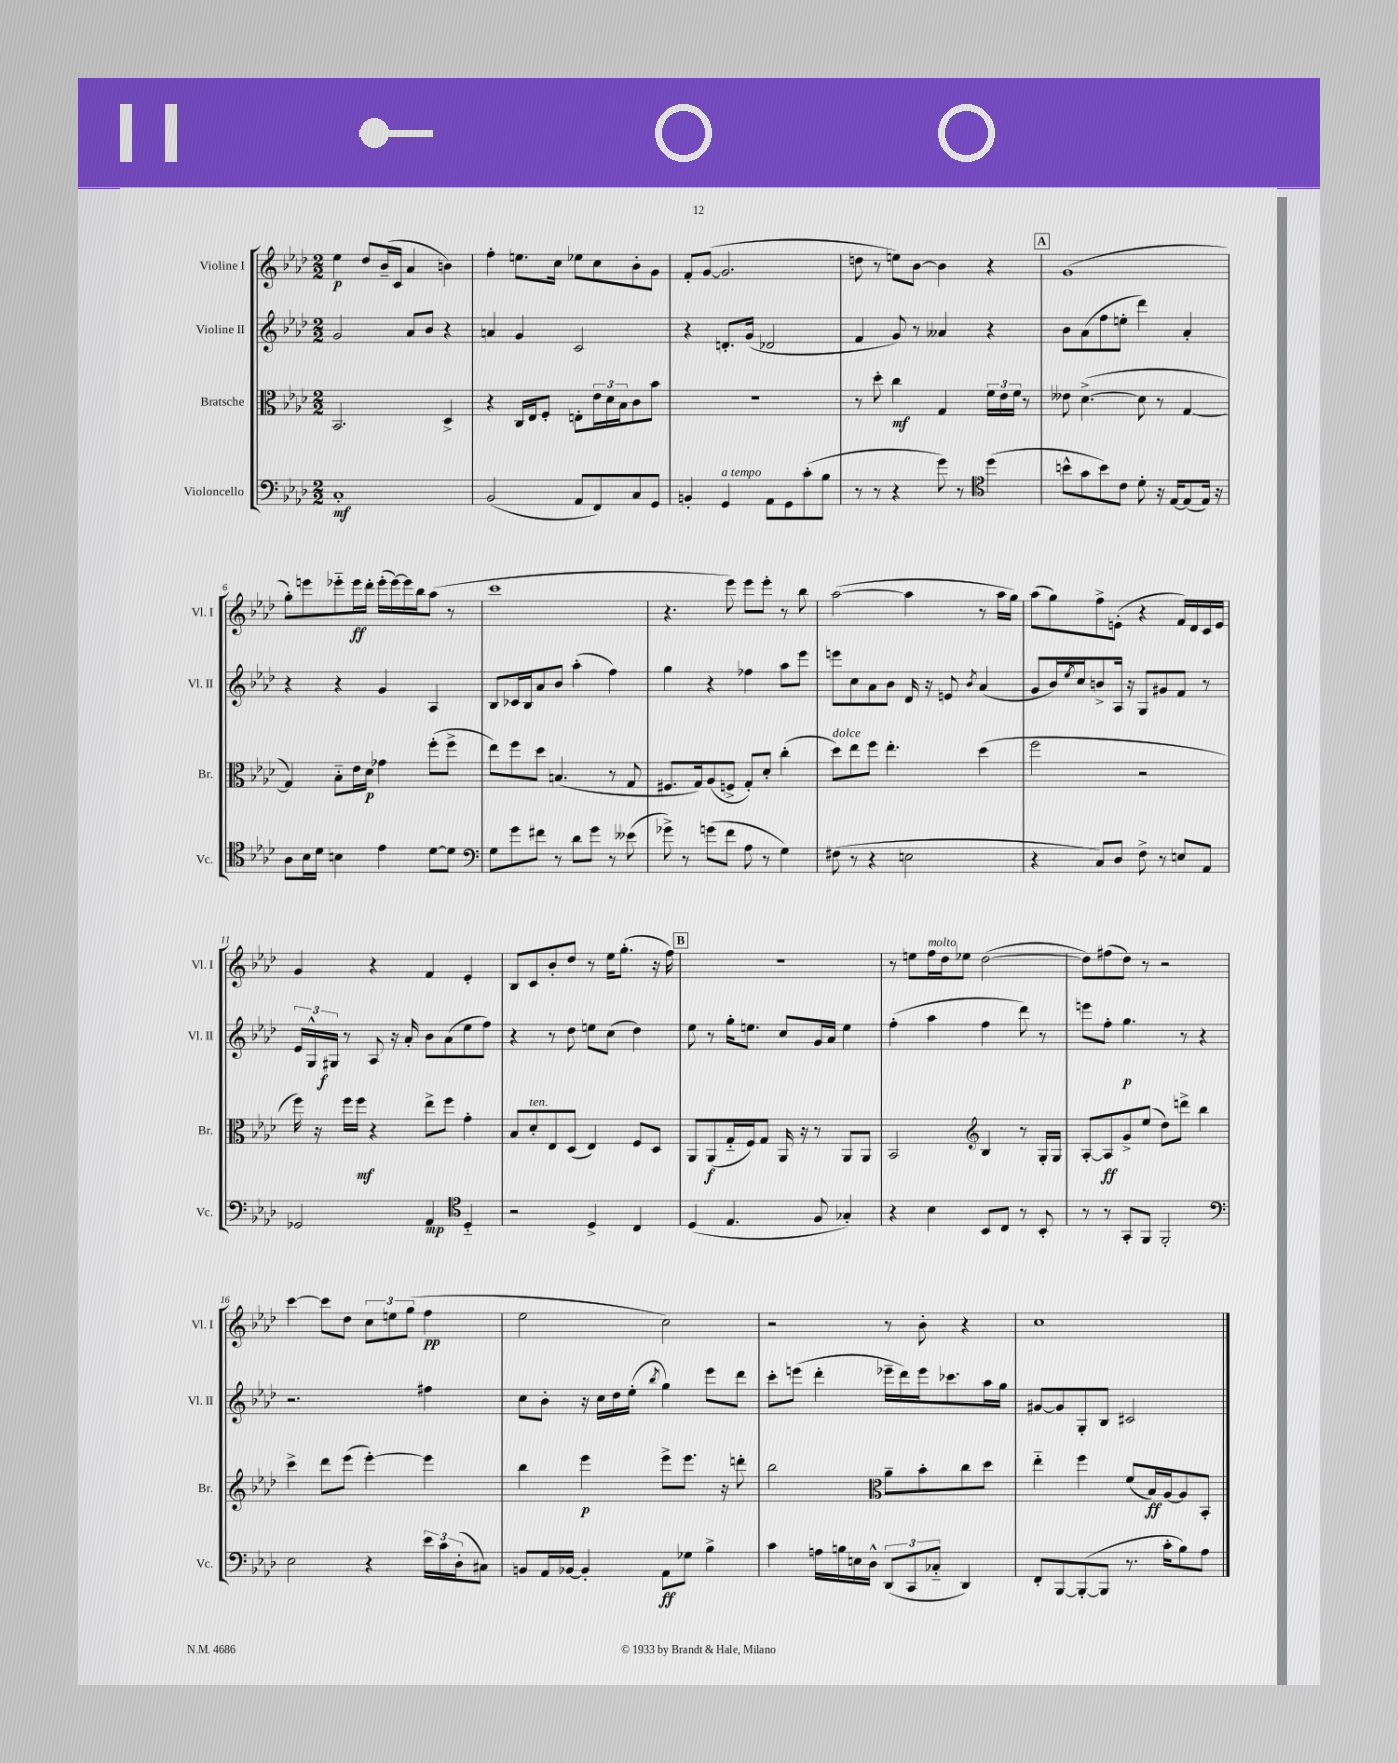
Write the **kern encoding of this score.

**kern	**dynam	**kern	**dynam	**kern	**dynam	**kern	**dynam
*part4	*part4	*part3	*part3	*part2	*part2	*part1	*part1
*staff4	*staff4	*staff3	*staff3	*staff2	*staff2	*staff1	*staff1
*I"Violoncello	*	*I"Bratsche	*	*I"Violine II	*	*I"Violine I	*
*I'Vc.	*	*I'Br.	*	*I'Vl. II	*	*I'Vl. I	*
*clefF4	*	*clefC3	*	*clefG2	*	*clefG2	*
*k[b-e-a-d-]	*	*k[b-e-a-d-]	*	*k[b-e-a-d-]	*	*k[b-e-a-d-]	*
*M2/2	*	*M2/2	*	*M2/2	*	*M2/2	*
=1	=1	=1	=1	=1	=1	=1	=1
1C'	mf	2.BB-/	.	2g/	.	4ee-\	p
.	.	.	.	.	.	8dd-/L	.
.	.	.	.	.	.	(16b-~/L	.
.	.	.	.	.	.	16c/JJ	.
.	.	.	.	8a-/L	.	4a-/	.
.	.	.	.	8b-/J	.	.	.
.	.	4D-^/	.	4r	.	4bn\)	.
=2	=2	=2	=2	=2	=2	=2	=2
(2BB-/	.	4r	.	4an/	.	4ff'\	.
.	.	16C/LL	.	4g/	.	8.een\L	.
.	.	16E-/J	.	.	.	.	.
.	.	8F'/J	.	.	.	.	.
.	.	.	.	.	.	16cc\Jk	.
8AA-/L	.	8En'\L	.	2c/	.	8ee-X\L	.
8FF/)	.	24e-\L	.	.	.	8cc\	.
.	.	24d-\	.	.	.	.	.
.	.	24B-\J	.	.	.	.	.
8C/	.	8c\	.	.	.	8b-'\	.
8GG/J	.	8b-\J	.	.	.	8g\J	.
=3	=3	=3	=3	=3	=3	=3	=3
4BBn'/	.	1r	.	4r	.	8f'/L	.
.	.	.	.	.	.	([8g/J	.
!LO:TX:a:i:t=a tempo	!	!	!	!	!	!	!
4GG/	.	.	.	8.dn'/L	.	2.g/]	.
.	.	.	.	(16g/Jk	.	.	.
8AA-\L	.	.	.	2d-X/	.	.	.
8GG\	.	.	.	.	.	.	.
(8c'\	.	.	.	.	.	.	.
8B-\J	.	.	.	.	.	.	.
=4	=4	=4	=4	=4	=4	=4	=4
8r	.	8r	.	4f/	.	8ddn\	.
8r	.	8dd-'\	.	.	.	8r	.
4r	.	4cc\	mf	8g/)	.	8een\L)	.
.	.	.	.	8r	.	[8b-\J	.
8g\)	.	4G/	.	4a--X/	.	4b-\]	.
8r	.	.	.	.	.	.	.
*clefC4	*	*	*	*	*	*	*
(4dd-\	.	24f\LL	.	4r	.	4r	.
.	.	24e-\	.	.	.	.	.
.	.	24f\JJ	.	.	.	.	.
.	.	8r	.	.	.	.	.
!!LO:REH:place=s1:t=A
=5	=5	=5	=5	=5	=5	=5	=5
8bn^^\L	.	8e--X\	.	8b-\L	.	(1g	.
8g\	.	([4.d-^\	.	(8a-\	.	.	.
8b\)	.	.	.	8ff\	.	.	.
8c\J	.	.	.	8een'\J	.	.	.
8d-'\	.	8d-\]	.	4ddd-\)	.	.	.
16r	.	8r	.	.	.	.	.
[16E-/KL	.	.	.	.	.	.	.
(8E-/]	.	[4G/	.	4a-'/	.	.	.
16E-/Jk)	.	.	.	.	.	.	.
16r	.	.	.	.	.	.	.
!!LO:LB:g=z
=6	=6	=6	=6	=6	=6	=6	=6
8A-\L	.	4G/])	.	4r	.	8gg'\L)	.
16B-\L	.	.	.	.	.	8eeen\	.
16d-\JJ	.	.	.	.	.	.	.
4Bn\	.	8B-\L	.	4r	.	8eee-X\	.
.	.	16e-\L	.	.	.	16eee-\L	ff
.	.	16d-\JJ	p	.	.	16ddd-'\JJ	.
4e-\	.	4g-X\	.	4g/	.	(16eee-'\LL	.
.	.	.	.	.	.	[16eee-\)	.
.	.	.	.	.	.	16eee-\]	.
.	.	.	.	.	.	16bb-\J	.
[8d-\L	.	(8ff'\L	.	4A-/	.	(8aa-\J	.
8d-\J]	.	8ff^\J	.	.	.	8r	.
=7	=7	=7	=7	=7	=7	=7	=7
*clefF4	*	*	*	*	*	*	*
8G\L	.	8ee-\L)	.	8B-/L	.	1ccc	.
8g\	.	8ff\	.	16c-X/L	.	.	.
.	.	.	.	16B-/J	.	.	.
8f#X\J	.	8dd-\J	.	8a-/	.	.	.
8r	.	(4.Bn/	.	8b-/J	.	.	.
8d-\L	.	.	.	(4aa-'\	.	.	.
8g\J	.	.	.	.	.	.	.
8r	.	8r	.	4ff\)	.	.	.
(8e--X\	.	8G/	.	.	.	.	.
=8	=8	=8	=8	=8	=8	=8	=8
8g-X^\)	.	8.F#X/L	.	4gg\	.	4.r	.
8r	.	.	.	.	.	.	.
.	.	16G/k)	.	.	.	.	.
(8gn\L	.	(8A-/	.	4r	.	.	.
8f\J	.	8Fn^/J	.	.	.	8eee-\)	.
8A-\	.	8G'/L)	.	4ff-X\	.	8eee-\L	.
8r	.	8d-'/J	.	.	.	8eee-'\J	.
4G\)	.	(4cc'\	.	8aa-\L	.	8r	.
.	.	.	.	8eee-\J	.	8bb-\	.
=9	=9	=9	=9	=9	=9	=9	=9
!	!	!LO:TX:a:i:t=dolce	!	!	!	!	!
(8F#X\	.	8dd-\L)	.	8eeen\L	.	([2aa-\	.
8r	.	8ee-\	.	8cc\	.	.	.
4r	.	8ff\J	.	8a-\	.	.	.
.	.	4.ee-'\	.	8b-\J	.	.	.
2En\	.	.	.	16d-/	.	4aa-\]	.
.	.	.	.	16r	.	.	.
.	.	.	.	8en/	.	.	.
.	.	.	.	8qb-/	.	.	.
.	.	(4dd-\	.	(4a-/	.	8r	.
.	.	.	.	.	.	16aa-\LL	.
.	.	.	.	.	.	16gg\JJ)	.
=10	=10	=10	=10	=10	=10	=10	=10
4r	.	2ff\	.	8g/L	.	(8aa-\L	.
.	.	.	.	16b-/L)	.	8gg\)	.
.	.	.	.	8qee-/	.	.	.
.	.	.	.	16cc/J	.	.	.
8C/L)	.	.	.	8bn^/	.	8ff^\	.
8D-/J	.	.	.	16A-/Jk	.	(8en'\J	.
.	.	.	.	16r	.	.	.
8F^\	.	2r	.	8G/L	.	4r	.
8r	.	.	.	8g#X/	.	.	.
8En/L	.	.	.	8f/J	.	16f/LL)	.
.	.	.	.	.	.	16d-/	.
8AA-/J	.	.	.	8r	.	16c/	.
.	.	.	.	.	.	16e/JJ	.
!!LO:LB:g=z
=11	=11	=11	=11	=11	=11	=11	=11
2GG-X/	.	16ff\)	.	24e-/LL	.	4g/	.
.	.	.	.	24G^^/	.	.	.
.	.	16r	.	.	.	.	.
.	.	.	.	24G#X/JJ	f	.	.
.	.	16ff\LL	.	8r	.	.	.
.	.	16ff\JJ	mf	.	.	.	.
.	.	4r	.	8A-/	.	4r	.
.	.	.	.	16r	.	.	.
.	.	.	.	16a-'/	.	.	.
4AA-/	mp	8ee-^\L	.	8b-\L	.	4f/	.
.	.	8ff\J	.	(8a-\	.	.	.
*clefC4	*	*	*	*	*	*	*
4D-/	.	4g'\	.	8ee-\	.	4e-'/	.
.	.	.	.	8ff\J)	.	.	.
=12	=12	=12	=12	=12	=12	=12	=12
2r	.	8B-/L	.	4r	.	8B-/L	.
!	!	!LO:TX:a:i:t=ten.	!	!	!	!	!
.	.	8d-'/	.	.	.	8c/	.
.	.	8E-/	.	8r	.	8b-'/	.
.	.	(8D-/J	.	8dd-\	.	8dd-/J	.
4D-^/	.	4E-/)	.	8een\L	.	8r	.
.	.	.	.	(8cc\J	.	16ee-\KL	.
.	.	.	.	.	.	(8.gg'\J	.
4C/	.	8F/L	.	4dd-\)	.	.	.
.	.	8D-/J	.	.	.	16r	.
.	.	.	.	.	.	16ff\)	.
!!LO:REH:place=s1:t=B
=13	=13	=13	=13	=13	=13	=13	=13
(4D-/	.	8AA-/L	.	8ee-\	.	1r	.
.	.	(8AA-/	f	8r	.	.	.
4.E-/	.	16G/L	.	16gg'\KL	.	.	.
.	.	16F/J)	.	8.een\J	.	.	.
.	.	8G/J	.	.	.	.	.
.	.	16AA-/	.	8cc/L	.	.	.
.	.	16r	.	.	.	.	.
8F/	.	8r	.	16g/L	.	.	.
.	.	.	.	16a-/JJ	.	.	.
4G-X'/)	.	8AA-/L	.	4ee\	.	.	.
.	.	8AA-/J	.	.	.	.	.
=14	=14	=14	=14	=14	=14	=14	=14
4r	.	2BB-/	.	(4ff'\	.	8r	.
.	.	.	.	.	.	8een\L	.
!	!	!	!	!	!	!LO:TX:a:i:t=molto	!
4B-\	.	.	.	4aa-\	.	16ff\L	.
.	.	.	.	.	.	16dd-\J	.
.	.	.	.	.	.	8ee-X\J	.
*	*	*clefG2	*	*	*	*	*
8BB-/L	.	4B-/	.	4ff\	.	([2dd-\	.
8C/J	.	.	.	.	.	.	.
8r	.	8r	.	8ddd-\)	.	.	.
8BB-'/	.	16G'/LL	.	8r	.	.	.
.	.	16G/JJ	.	.	.	.	.
=15	=15	=15	=15	=15	=15	=15	=15
8r	.	[8A-'/L	.	8eeen\L	.	8dd-\L])	.
8r	.	8A-/]	ff	8ff'\J	.	(8ff#X\	.
8GG'/L	.	8g^/	.	4.gg\	p	8dd-\J)	.
8FF/J	.	(8ee-/J	.	.	.	8r	.
2FF'/	.	8dd-\L)	.	.	.	2r	.
.	.	8dddn^\J	.	8r	.	.	.
.	.	4bb-\	.	4r	.	.	.
!!LO:LB:g=z
=16	=16	=16	=16	=16	=16	=16	=16
*clefF4	*	*	*	*	*	*	*
2E-\	.	4ccc^\	.	2.r	.	[4ccc\	.
.	.	8ddd-\L	.	.	.	8ccc\L]	.
.	.	(8eee-\J	.	.	.	8dd-\J	.
4r	.	[4eee-'\)	.	.	.	12cc\L	.
.	.	.	.	.	.	12een\	.
.	.	.	.	.	.	(12gg\J	.
24e-\LL	.	4eee-\]	.	4ff#X\	.	4ff\	pp
24c\	.	.	.	.	.	.	.
(24D-'\J	.	.	.	.	.	.	.
8C#X\J)	.	.	.	.	.	.	.
=17	=17	=17	=17	=17	=17	=17	=17
8BBn/L	.	4bb-\	.	8cc\L	.	2ee-\	.
16AA-/L	.	.	.	8b-'\J	.	.	.
[16BB-X/JJ	.	.	.	.	.	.	.
4BB-'/]	.	4eee-\	p	16r	.	.	.
.	.	.	.	16cc\LL	.	.	.
.	.	.	.	16dd-\	.	.	.
.	.	.	.	(16ee-'\JJ	.	.	.
.	.	.	.	8qbb-/	.	.	.
8AA-\L	ff	8eee-^\L	.	4gg\)	.	2cc\)	.
8G-X\J	.	8.eee-\J	.	.	.	.	.
4B-^\	.	.	.	8eee-\L	.	.	.
.	.	16r	.	.	.	.	.
.	.	8dddn'\	.	8ddd-\J	.	.	.
=18	=18	=18	=18	=18	=18	=18	=18
4c\	.	2bb-\	.	8ccc'\L	.	2r	.
.	.	.	.	(8eeen\J	.	.	.
16An\LL	.	.	.	4ddd-'\	.	.	.
16Bn\	.	.	.	.	.	.	.
16En\	.	.	.	.	.	.	.
16D-^^\JJ	.	.	.	.	.	.	.
*	*	*clefC3	*	*	*	*	*
(12DD-/L	.	8a-~\L	.	16eee-X~\LL	.	8r	.
.	.	.	.	16ddd-\)	.	.	.
12CC/	.	.	.	.	.	.	.
.	.	8b-'\	.	16eee-\J	.	8b-'\	.
12C-X/J	.	.	.	.	.	.	.
.	.	.	.	8.ccc-X\	.	.	.
4DD-/)	.	8cc\	.	.	.	4r	.
.	.	8dd-\J	.	16aa-\L	.	.	.
.	.	.	.	16gg\JJ	.	.	.
=19	=19	=19	=19	=19	=19	=19	=19
8FF'/L	.	4ee-\	.	[8g#X/L	.	1cc	.
[8BBB-/	.	.	.	8g#/]	.	.	.
(8BBB-'/_	.	4ff\	.	8G'/	.	.	.
8BBB-/J]	.	.	.	8B-/J	.	.	.
8.r	.	(8f/L	.	2c#X/	.	.	.
.	.	16B-/L)	ff	.	.	.	.
16c'\KL	.	[16A-/J	.	.	.	.	.
8B-\)	.	8A-/]	.	.	.	.	.
8A-\J	.	8BB-'/J	.	.	.	.	.
==	==	==	==	==	==	==	==
*-	*-	*-	*-	*-	*-	*-	*-
